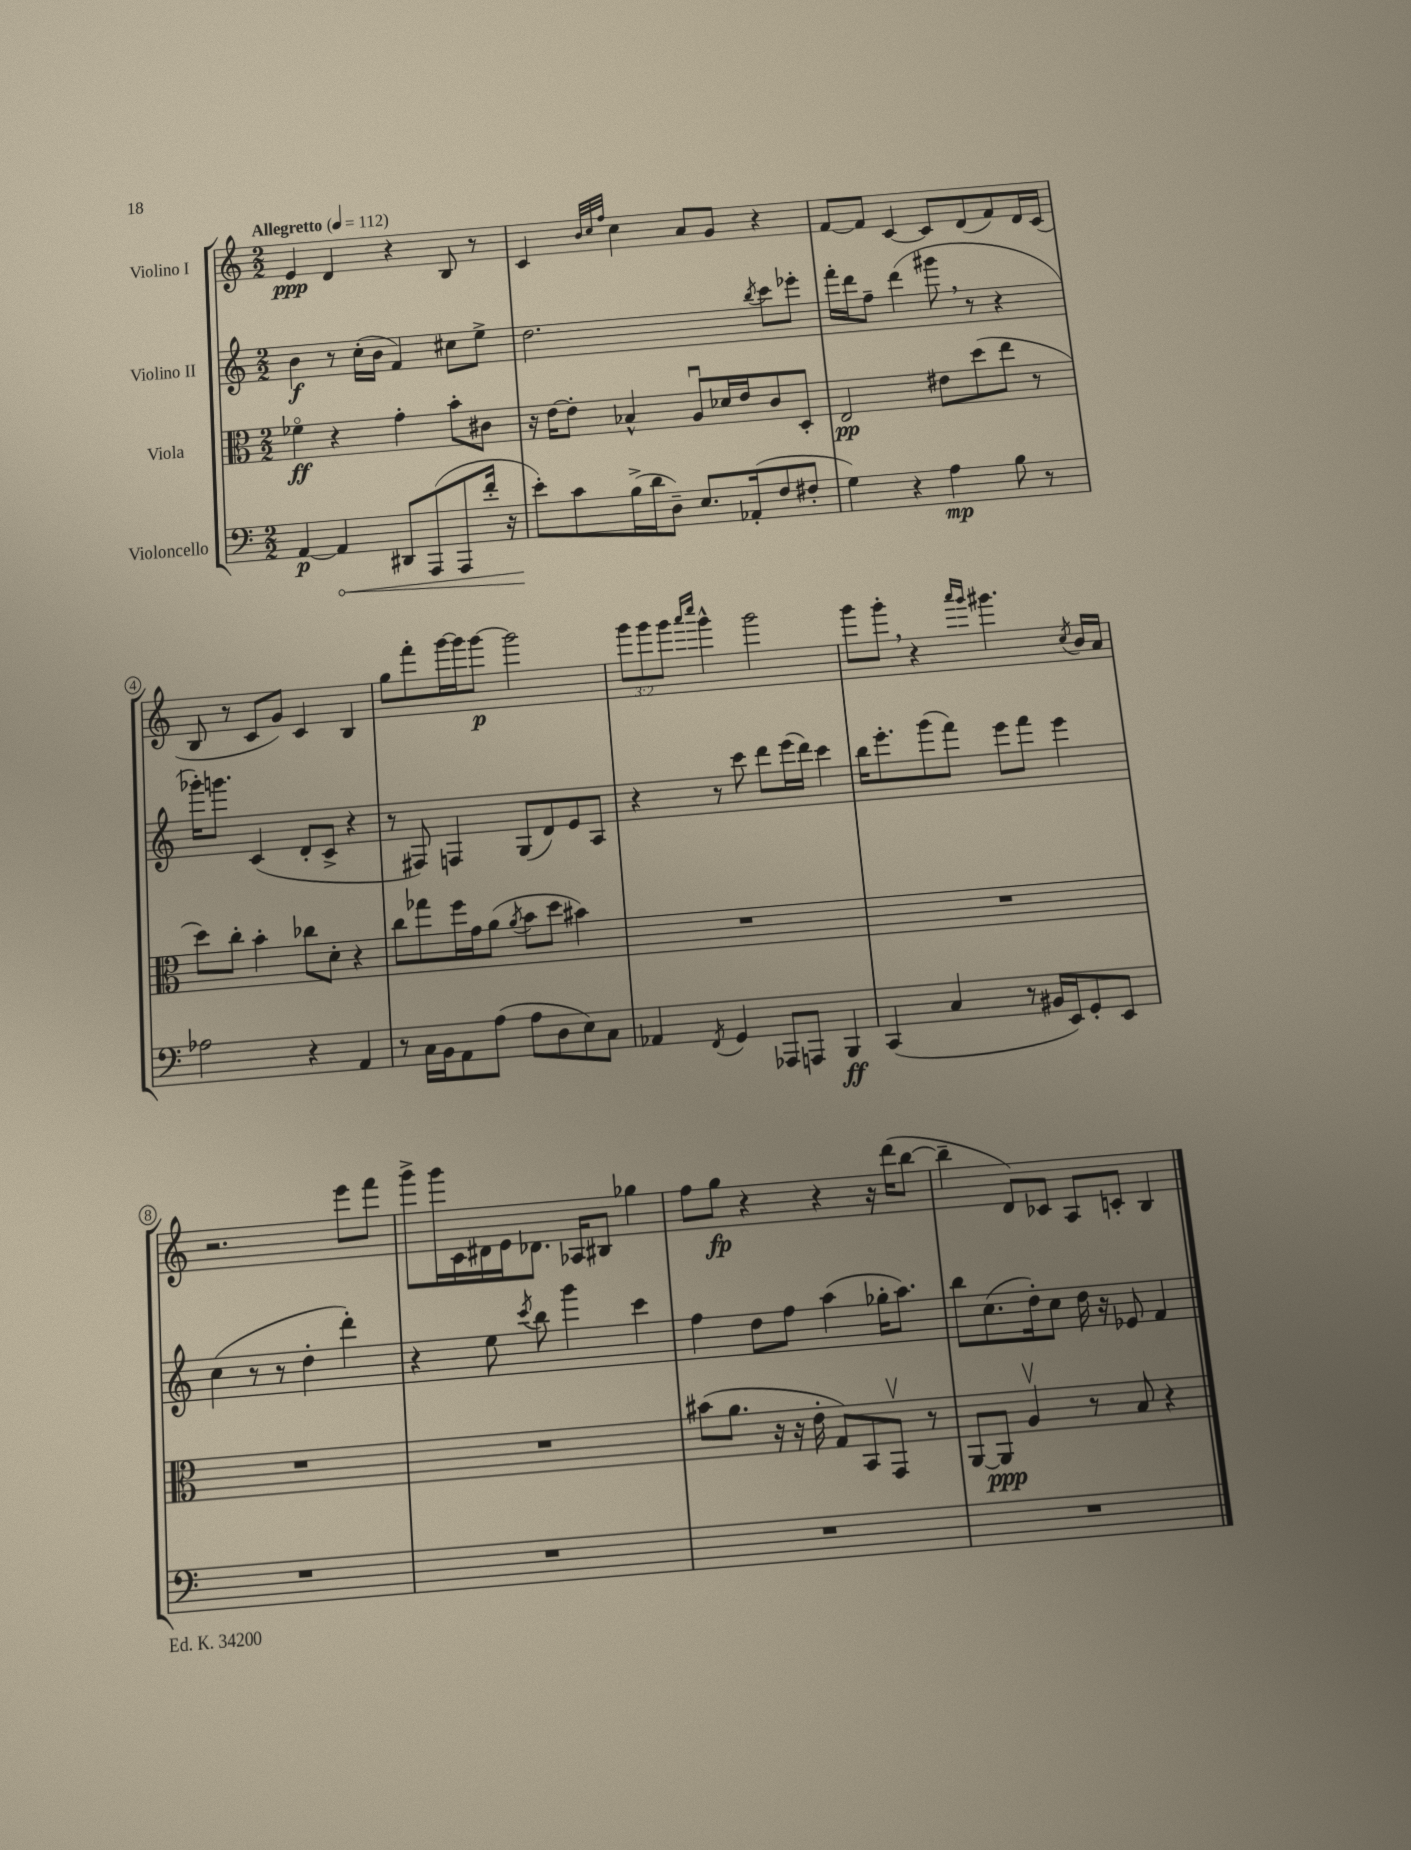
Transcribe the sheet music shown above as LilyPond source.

<<
\new StaffGroup <<
\new Staff = "s0" \with { instrumentName = "Violino I" } {
    \clef treble \key c \major \numericTimeSignature \time 2/2 \override Staff.TupletNumber.text = #tuplet-number::calc-fraction-text \tempo "Allegretto" 4 = 112
    \autoBeamOff e'4\ppp d'4 r4 b8 r8 |
    c'4 \grace { b'32[ c''32 f''32] } c''4 a'8[ g'8] r4 |
    f'8[~ f'8] c'4~ c'8[ d'8( f'8) d'16 c'16]( |
    b8 r8 c'8[ g'8]) c'4 b4 |
    g''8[ f'''8-. g'''16~ g'''16 g'''8]~\p g'''2 |
    \tuplet 3/2 { g'''8[ g'''8 g'''8] } \grace { a'''16[ c''''16] } g'''4-^ g'''2 |
    g'''8[ g'''8]-. \breathe r4 \grace { a'''16[ g'''16] } gis'''4. \acciaccatura { c''8 } b'16[ a'16] |
    r2. e'''8[ f'''8] |
    g'''8[-> g'''16 c'16 dis'16 e'16 des'8.] aes16[ bis8] ges''4 |
    f''8[ g''8]\fp r4 r4 r16 d'''16[( b''8]~ |
    b''4-- d'8[) ces'8] a8[ c'8]-. b4 \bar "|." |
}
\new Staff = "s1" \with { instrumentName = "Violino II" } {
    \clef treble \key c \major \numericTimeSignature \time 2/2
    \autoBeamOff b'4\f r8 c''16[-.( b'16] f'4) cis''8[ e''8]-> |
    d''2. \acciaccatura { b''8 } c'''8[ ees'''8]-. |
    f'''16[-. d'''16 f''8]-- d'''4( gis'''8 \breathe r8 r4 |
    ges'''16[-.) g'''8.] c'4( d'8[-. c'8]-> r4 |
    r8 fis8) f4 g8[( d'8) e'8 a8] |
    r4 r8 c'''8 d'''8[ e'''16( d'''16]) c'''4 |
    b''16[ e'''8.-. g'''8( f'''8]) e'''8[ f'''8] e'''4 |
    c''4( r8 r8 d''4-. d'''4-.) |
    r4 e''8 \acciaccatura { c'''8 } b''8 g'''4 c'''4 |
    f''4 d''8[ f''8] a''4( ges''16[-. a''8.]) |
    b''8[ c''8.( d''16-.) c''8] d''16 r16 ees'8 f'4 \bar "|." |
}
\new Staff = "s2" \with { instrumentName = "Viola" } {
    \clef alto \key c \major \numericTimeSignature \time 2/2
    \autoBeamOff fes'4\flageolet\ff r4 g'4-. b'8[-. cis'8] |
    r16 e'16[~ e'8]-. bes4-^ a8[\downbow des'16 e'16 c'8 d8]-. |
    e2\pp eis'8[ d''8( e''8] r8 |
    d''8[) c''8]-. b'4-. ces''8[ d'8]-. r4 |
    c''8[ ges''8 f''16 g'16 a'8]( \acciaccatura { a'8 } b'8[ d''8] bis'4) |
    R1 |
    R1 |
    R1 |
    R1 |
    bis'8[( a'8.] r16 r16 e'16-. g8[) b,8 g,8]\upbow r8 |
    a,8[~ a,8]\ppp a4\upbow r8 b8 r4 \bar "|." |
}
\new Staff = "s3" \with { instrumentName = "Violoncello" } {
    \clef bass \key c \major \numericTimeSignature \time 2/2
    \autoBeamOff a,4~\p \once \override Hairpin.circled-tip = ##t a,4\< dis,8[ a,,8( a,,8 f'16]-. r16 |
    e'8[-.\!) c'8 b16->( d'16 d8]--) e8.[ aes,16-.( f8 fis8]-. |
    g4) r4 a4\mp b8 r8 |
    aes2 r4 a,4 |
    r8 c16[ b,16 a,8 a8]( a8[ d8 e8) c8] |
    aes,4 \acciaccatura { f,8 } g,4 aes,,8[ a,,8] b,,4\ff |
    c,4( c4 r8 bis,16[ e,16) g,8-. e,8] |
    R1 |
    R1 |
    R1 |
    R1 \bar "|." |
}
>>
>>
\layout { \context { \Score \override BarNumber.stencil = #(make-stencil-circler 0.1 0.3 ly:text-interface::print) } }
